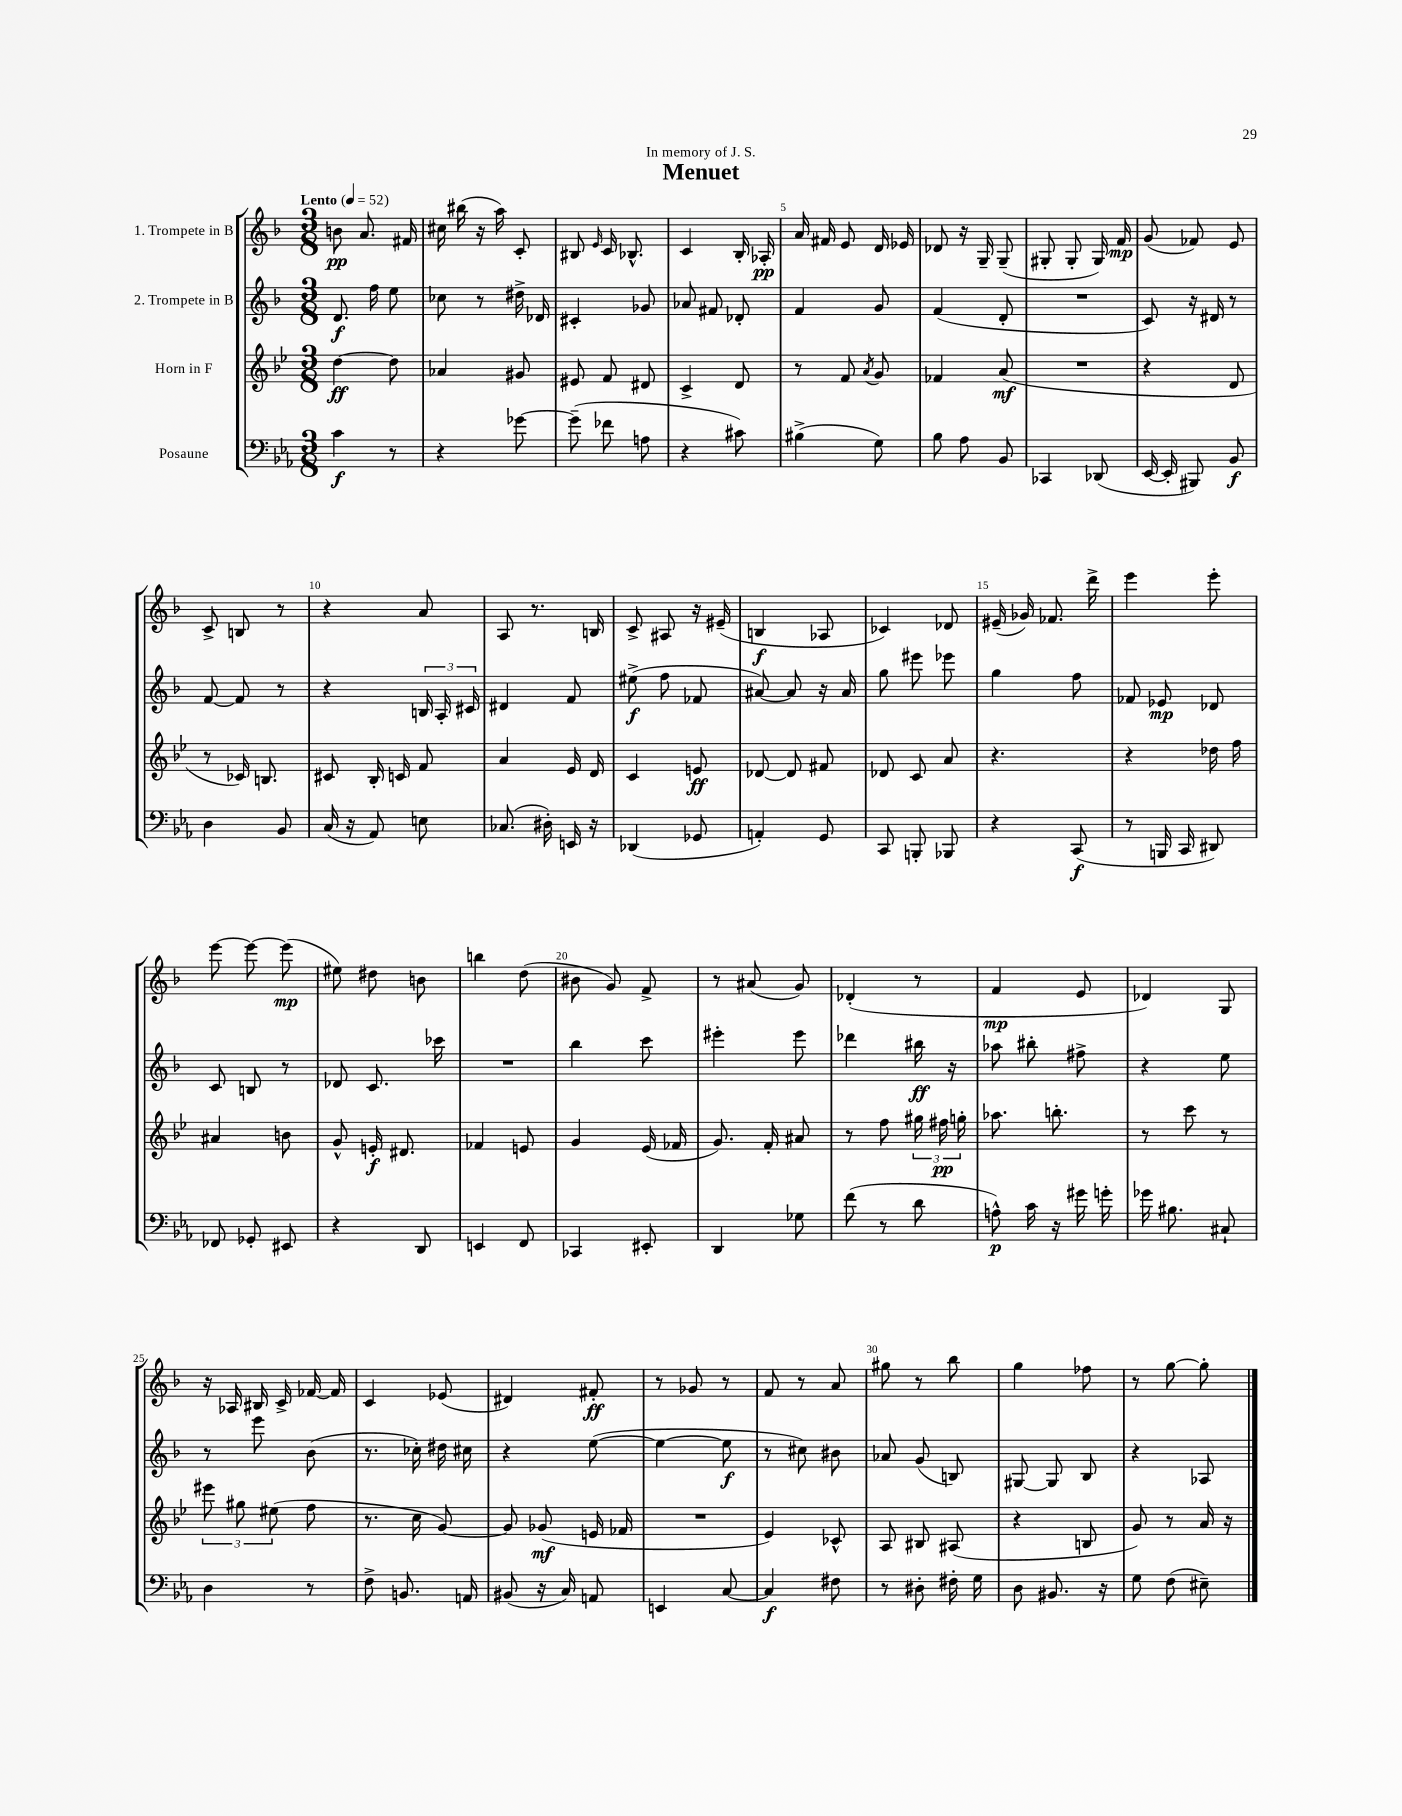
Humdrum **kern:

**kern	**kern	**kern	**kern
*staff4	*staff3	*staff2	*staff1
*clefF4	*clefG2	*clefG2	*clefG2
*k[b-e-a-]	*k[b-e-]	*k[b-]	*k[b-]
*M3/8	*M3/8	*M3/8	*M3/8
*MM52	*MM52	*MM52	*MM52
4c\	[4dd\	8.d/	8b\
.	.	.	8.a/
.	.	16ff\	.
8r	8dd\]	8ee\	.
.	.	.	16f#/
=	=	=	=
4r	4a-/	8cc-\	16cc#\
.	.	.	(16bb#\
.	.	8r	16r
.	.	.	16aa\)
[8g-\	8g#/	16dd#^\	8c'/
.	.	16d-/	.
=	=	=	=
(8g-~\]	8e#/	4c#'/	8B#/
.	.	.	16qqe/
8f-\	8f/	.	16c/
.	.	.	8.B-^^/
8A\	8d#/	8g-/	.
=	=	=	=
4r	4c^/	8a-/	4c/
.	.	8f#/	.
8c#\)	8d/	8d-'/	16B-'/
.	.	.	16A-'/
=	=	=	=
(4B#^\	8r	4f/	16a/
.	.	.	16f#/
.	8f/	.	8e/
.	8qa/	.	.
8G\)	8g/	8g/	16d/
.	.	.	16e-/
=	=	=	=
8B-\	4f-/	(4f/	8d-/
8A-\	.	.	16r
.	.	.	16G~/
8BB-/	(8a/	8d'/	(8G~/
=	=	=	=
4CC-/	4.r	4.r	8G#'/
.	.	.	8G#'/
(8DD-/	.	.	16G#/)
.	.	.	16f/
=	=	=	=
[16EE-/	4r	8c/)	(8g/
16EE-'/]	.	.	.
8BBB#/)	.	16r	8f-/)
.	.	16d#/	.
8BB-/	8d/	8r	8e/
=	=	=	=
4D\	8r	[8f/	8c^/
.	16c-/)	8f/]	8B/
.	8.B/	.	.
8BB-/	.	8r	8r
=	=	=	=
(16C/	8c#/	4r	4r
16r	.	.	.
8AA-/)	16B-'/	.	.
.	16c/	.	.
8E\	8f/	24B/	8a/
.	.	24A'/	.
.	.	24c#/	.
=	=	=	=
(8.C-/	4a/	4d#/	8A/
.	.	.	8.r
16D#'\)	.	.	.
16EE/	16e-/	8f/	.
16r	16d/	.	16B/
=	=	=	=
(4DD-/	4c/	(8ee#^\	8c^/
.	.	8ff\	8A#/
8GG-/	8e/	8f-/	16r
.	.	.	(16e#~/
=	=	=	=
4AA'/)	[8d-/	[8a#/)	4B/
.	8d-/]	8a#/]	.
8GG/	8f#/	16r	8A-/
.	.	16a#/	.
=	=	=	=
8CC/	8d-/	8gg\	4c-/)
8BBB'/	8c/	8eee#\	.
8BBB-/	8a/	8eee-\	8d-/
=	=	=	=
4r	4.r	4gg\	(16e#~/
.	.	.	16g-/)
.	.	.	8.f-/
(8CC/	.	8ff\	.
.	.	.	16ddd^\
=	=	=	=
8r	4r	8f-/	4eee\
16BBB/	.	8e-/	.
16CC/	.	.	.
8DD#/)	16dd-\	8d-/	8eee'\
.	16ff\	.	.
=	=	=	=
8FF-/	4a#/	8c/	[8eee\
8GG-'/	.	8B/	8eee\_
8EE#/	8b\	8r	(8eee\]
=	=	=	=
4r	8g^^/	8d-/	8ee#\)
.	16e'/	8.c/	8dd#\
.	8.d#/	.	.
8DD/	.	.	8b\
.	.	16ccc-\	.
=	=	=	=
4EE/	4f-/	4.r	4bb\
8FF/	8e/	.	(8dd\
=	=	=	=
4CC-/	4g/	4bb-\	8b#\
.	.	.	8g/)
8EE#'/	(16e-/	8ccc\	8f^/
.	16f-/	.	.
=	=	=	=
4DD/	8.g/)	4eee#'\	8r
.	.	.	(8a#/
.	16f'/	.	.
8G-\	8a#/	8eee#\	8g/)
=	=	=	=
(8f\	8r	4ddd-\	(4d-'/
8r	8ff\	.	.
8d\	24gg#\	16bb#\	8r
.	24ff#\	.	.
.	.	16r	.
.	24gg'\	.	.
=	=	=	=
8A^^\)	8.aa-\	8aa-\	4f/
16c\	.	8bb#'\	.
16r	8.bb'\	.	.
16g#\	.	8ff#^\	8e/
16g'\	.	.	.
=	=	=	=
16g-\	8r	4r	4d-/)
8.B#\	.	.	.
.	8ccc\	.	.
8C#`/	8r	8ee\	8G/
=	=	=	=
4D\	12eee#\	8r	16r
.	.	.	16A-/
.	12gg#\	.	.
.	.	8eee\	16B#/
.	(12ee#\	.	.
.	.	.	16c^/
8r	8ff\	(8b-\	[16f-/
.	.	.	16f-/]
=	=	=	=
8F^\	8.r	8.r	4c/
8.BB/	.	.	.
.	16cc\	16cc-'\)	.
.	[8g/)	16dd#\	(8e-/
16AA/	.	16cc#\	.
=	=	=	=
(8BB#/	8g/]	4r	4d#/)
16r	(8g-/	.	.
16C/)	.	.	.
8AA/	16e/	([8ee\	8f#'/
.	16f-/	.	.
=	=	=	=
4EE/	4.r	4ee\_	8r
.	.	.	8g-/
[8C/	.	8ee\]	8r
=	=	=	=
4C/]	4e-/)	8r	8f/
.	.	8cc#\)	8r
8F#\	8c-^^/	8b#\	8a/
=	=	=	=
8r	8A/	8a-/	8gg#\
8D#'\	8B#/	(8g/	8r
16F#'\	(8A#/	8B/)	8bb-\
16G\	.	.	.
=	=	=	=
8D\	4r	[8G#/	4gg\
8.BB#/	.	8G#/]	.
.	8B/	8B-/	8ff-\
16r	.	.	.
=	=	=	=
8G\	8g/)	4r	8r
(8F\	8r	.	[8gg\
8E#~\)	16a/	8A-/	8gg'\]
.	16r	.	.
==	==	==	==
*-	*-	*-	*-
